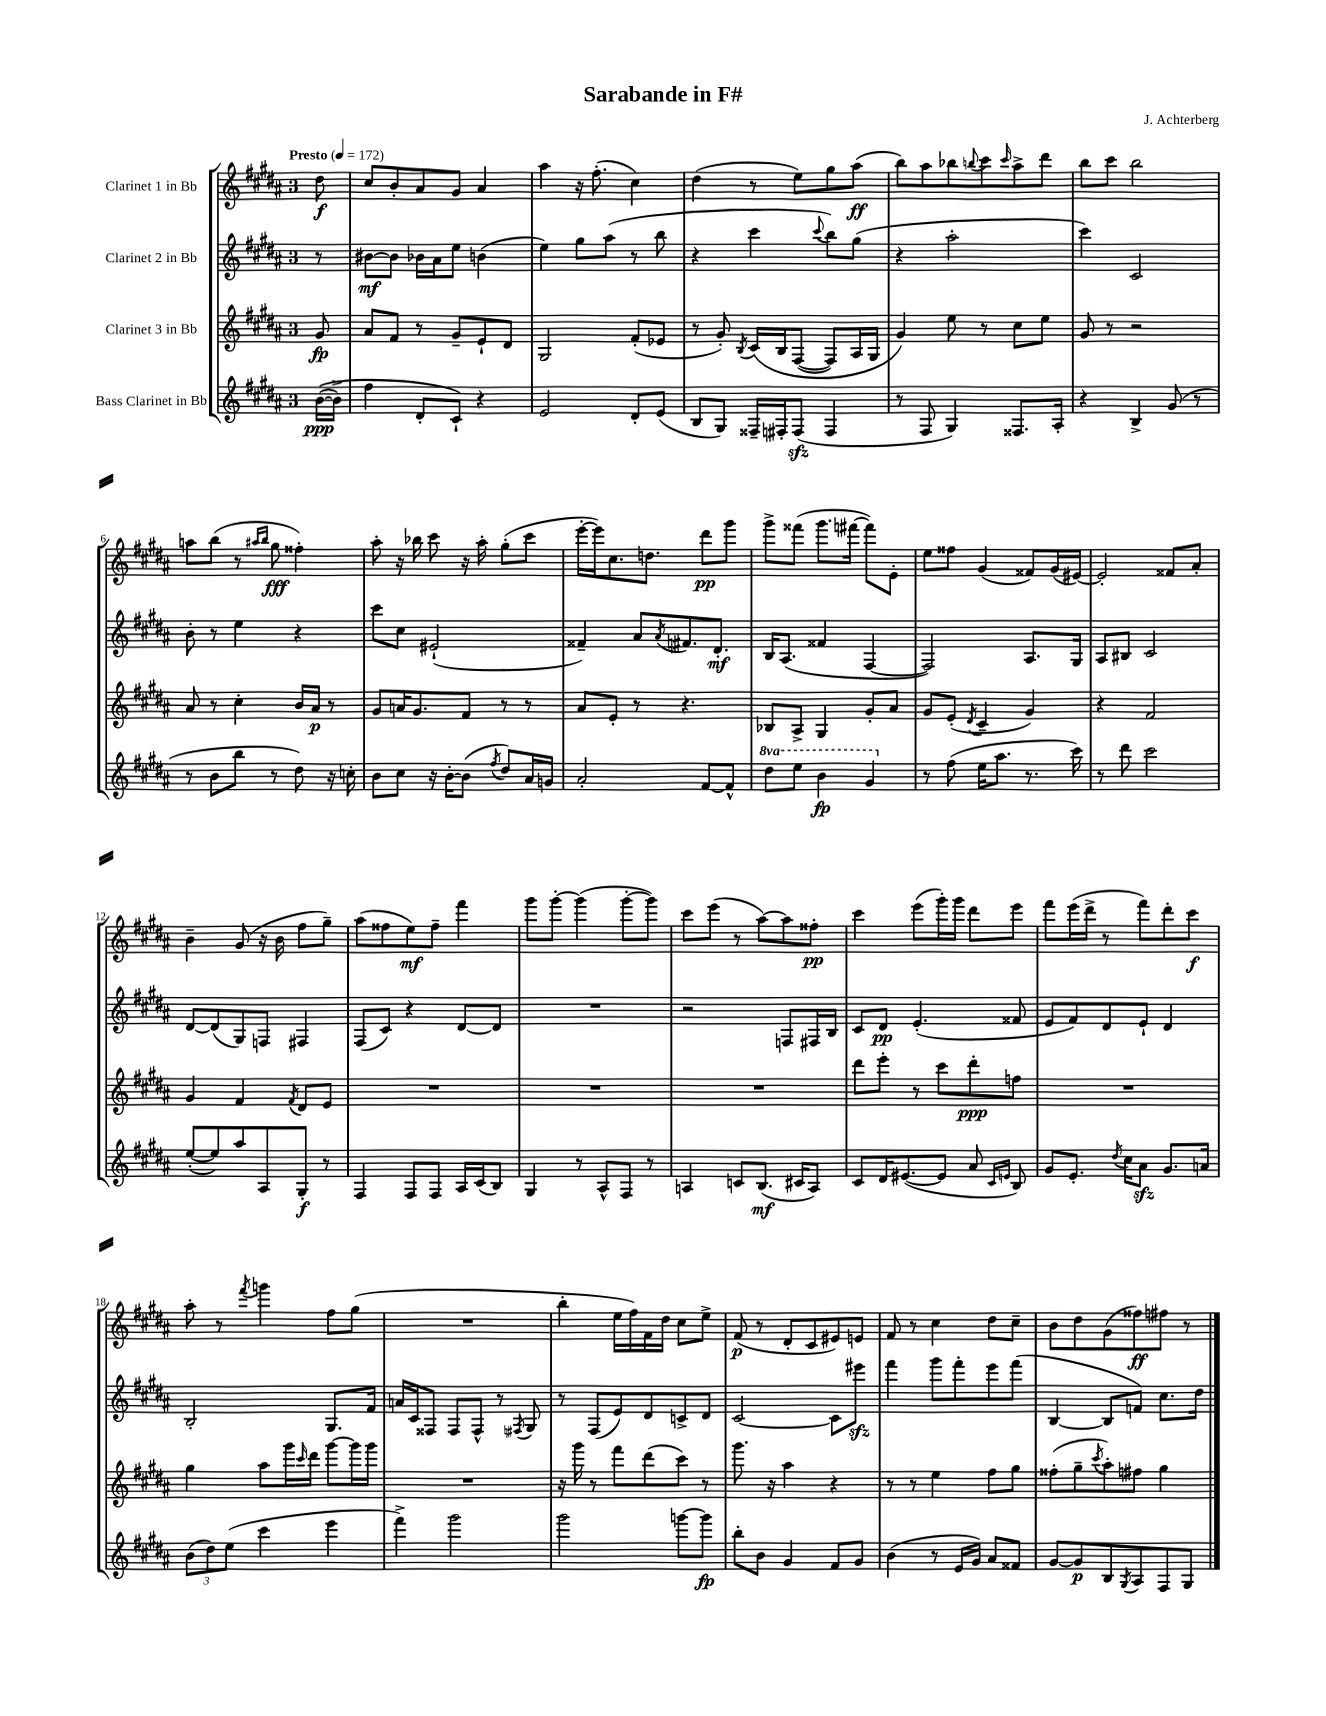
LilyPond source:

\header { title = "Sarabande in F#" composer = "J. Achterberg" }
<<
\new StaffGroup <<
\new Staff = "s0" \with { instrumentName = "Clarinet 1 in Bb" } {
    \clef treble \key b \major \once \override Staff.TimeSignature.style = #'single-digit \time 3/4 \partial 8 \tempo "Presto" 4 = 172
    dis''8\f |
    cis''8 b'8-. ais'8 gis'8 ais'4 |
    ais''4 r16 fis''8.-.( cis''4) |
    dis''4( r8 e''8) gis''8 ais''8\ff( |
    b''8) ais''8 bes''8 \appoggiatura { b''8 } cis'''8 \grace { cis'''16 } ais''8-> dis'''8 |
    b''8 cis'''8 b''2 |
    a''8 b''8( r8 \grace { ais''16 b''16 } gis''8\fff fisis''4-.) |
    ais''8-. r16 bes''16 cis'''8 r16 ais''16-. gis''8-.( cis'''8 |
    e'''16~-. e'''16) cis''8. d''8. dis'''8\pp gis'''8 |
    gis'''8-> fisis'''8( gis'''8. fis'''16~ fis'''8) e'8-. |
    e''8 fisis''8 gis'4( fisis'8) gis'16( eis'16~) |
    eis'2-. fisis'8 ais'8-. |
    b'4-- gis'8( r16 b'16 fis''8 gis''8--) |
    ais''8( fisis''8 e''8\mf) fisis''8-- fis'''4 |
    gis'''8 gis'''8~-. gis'''4( gis'''8~-. gis'''8) |
    cis'''8 e'''8( r8 ais''8~) ais''8 fisis''8-.\pp |
    cis'''4 e'''8( gis'''16-.) gis'''16 dis'''8 e'''8 |
    fis'''8 e'''16( dis'''16-> r8 fis'''8) dis'''8-. cis'''8\f |
    ais''8-. r8 \acciaccatura { fis'''8 } g'''4 fis''8 gis''8( |
    R2. |
    b''4-. e''16 fis''16) fis'16 dis''16 cis''8 e''8-> |
    fis'8\p( r8 dis'8-. cis'8 eis'8) e'8 |
    fis'8 r8 cis''4 dis''8 cis''8-- |
    b'8 dis''8 gis'8( fisis''8\ff) fis''8 r8 \bar "|." |
}
\new Staff = "s1" \with { instrumentName = "Clarinet 2 in Bb" } {
    \clef treble \key b \major \once \override Staff.TimeSignature.style = #'single-digit \time 3/4 \partial 8
    r8 |
    bis'8~\mf bis'8 bes'16 ais'16 e''8 b'4( |
    e''4) gis''8 ais''8( r8 b''8 |
    r4 cis'''4 \appoggiatura { cis'''8 } b''8) gis''8( |
    r4 ais''2-. |
    cis'''4) cis'2 |
    b'8-. r8 e''4 r4 |
    cis'''8 cis''8 eis'2-!( |
    fisis'4--) ais'8 \acciaccatura { ais'8 } fis'8. dis'8.-.\mf |
    b16 ais8.( fisis'4 fis4~ |
    fis2) ais8. gis16 |
    ais8 bis8 cis'2 |
    dis'8~ dis'8( gis8) f8 fis4 |
    fis8( cis'8) r4 dis'8~ dis'8 |
    R2. |
    r2 f8 fis16 b16 |
    cis'8 dis'8\pp e'4.-.( fisis'8 |
    e'8 fis'8) dis'8 e'8-! dis'4 |
    b2-. gis8. fis'16 |
    a'16 cis'16 fisis8 fisis8 fisis8-^ r8 \acciaccatura { fis8 } gis8 |
    r8 fis8( e'8) dis'8 c'8-> dis'8 |
    cis'2~ cis'8 eis'''8\sfz |
    fis'''4 gis'''8 fis'''8-. e'''8 fis'''8( |
    b4~ b8 f'8) cis''8. dis''16 \bar "|." |
}
\new Staff = "s2" \with { instrumentName = "Clarinet 3 in Bb" } {
    \clef treble \key b \major \once \override Staff.TimeSignature.style = #'single-digit \time 3/4 \partial 8
    gis'8\fp |
    ais'8 fis'8 r8 gis'8-- e'8-! dis'8 |
    gis2 fis'8-.( ees'8 |
    r8 gis'8-.) \acciaccatura { b8 } cis'16\( b16 fis8~( fis8) ais16 gis16 |
    gis'4\) e''8 r8 cis''8 e''8 |
    gis'8 r8 r2 |
    ais'8 r8 cis''4-. b'16 ais'16\p r8 |
    gis'8 a'16 gis'8. fis'8 r8 r8 |
    ais'8 e'8-. r8 r4. |
    bes8 ais8-> gis4 gis'8-. ais'8 |
    gis'8 e'8-.( \acciaccatura { dis'8 } cis'4-- gis'4) |
    r4 fis'2 |
    gis'4 fis'4 \acciaccatura { fis'8 } dis'8 e'8 |
    R2. |
    R2. |
    R2. |
    dis'''8 e'''8-. r8 cis'''8 dis'''8-.\ppp f''8 |
    R2. |
    gis''4 ais''8 gis'''16 \grace { cis'''16 } dis'''16 gis'''8~ gis'''16 gis'''16 |
    R2. |
    r16 gis'''16 r8 fis'''8 dis'''8( cis'''8) r8 |
    gis'''8. r16 ais''4 r4 |
    r8 r8 e''4 fis''8 gis''8 |
    fisis''8-.( gis''8-- \acciaccatura { cis'''8 } ais''8-.) fis''8 gis''4 \bar "|." |
}
\new Staff = "s3" \with { instrumentName = "Bass Clarinet in Bb" } {
    \clef treble \key b \major \once \override Staff.TimeSignature.style = #'single-digit \time 3/4 \set Staff.ottavationMarkups = #ottavation-simple-ordinals \partial 8
    b'16~\ppp(\( b'16->) |
    fis''4 dis'8-. cis'8-!\) r4 |
    e'2 dis'8-. e'8( |
    b8 gis8) fisis16-- fis16-. fis8\sfz( fis4 |
    r8 fis8 gis4) fisis8. ais16-. |
    r4 b4-> gis'8( r8 |
    r8 b'8 b''8 r8 dis''8) r16 c''16-. |
    b'8 cis''8 r16 b'16~-. b'8( \acciaccatura { fis''8 } dis''8) ais'16 g'16 |
    ais'2-. fis'8~ fis'8-^ |
    \ottava #1 dis'''8 e'''8 b''4\fp gis''4 \ottava #0 |
    r8 fis''8( e''16 ais''8. r8. cis'''16) |
    r8 dis'''8 cis'''2 |
    e''8~-.( e''8) ais''8 ais8 gis8-.\f r8 |
    fis4 fis8 fis8 ais16 cis'16( b8) |
    gis4 r8 ais8-^ fis8 r8 |
    a4 c'8 b8.\mf( cis'16 a8) |
    cis'8 dis'16 eis'8.~( eis'8 ais'8 \grace { cis'16 e'16 } b8) |
    gis'8 e'8.-. \acciaccatura { dis''8 } cis''16 ais'8\sfz gis'8. a'16 |
    \tuplet 3/2 { b'8( dis''8) e''8( } cis'''4 e'''4 |
    fis'''4->) gis'''2 |
    gis'''2 g'''8~ g'''8\fp |
    b''8-. b'8 gis'4 fis'8 gis'8 |
    b'4( r8 e'16 gis'16) ais'8 fisis'8 |
    gis'8~ gis'8\p b8 \acciaccatura { gis8 } ais8 fis8 gis8 \bar "|." |
}
>>
>>
